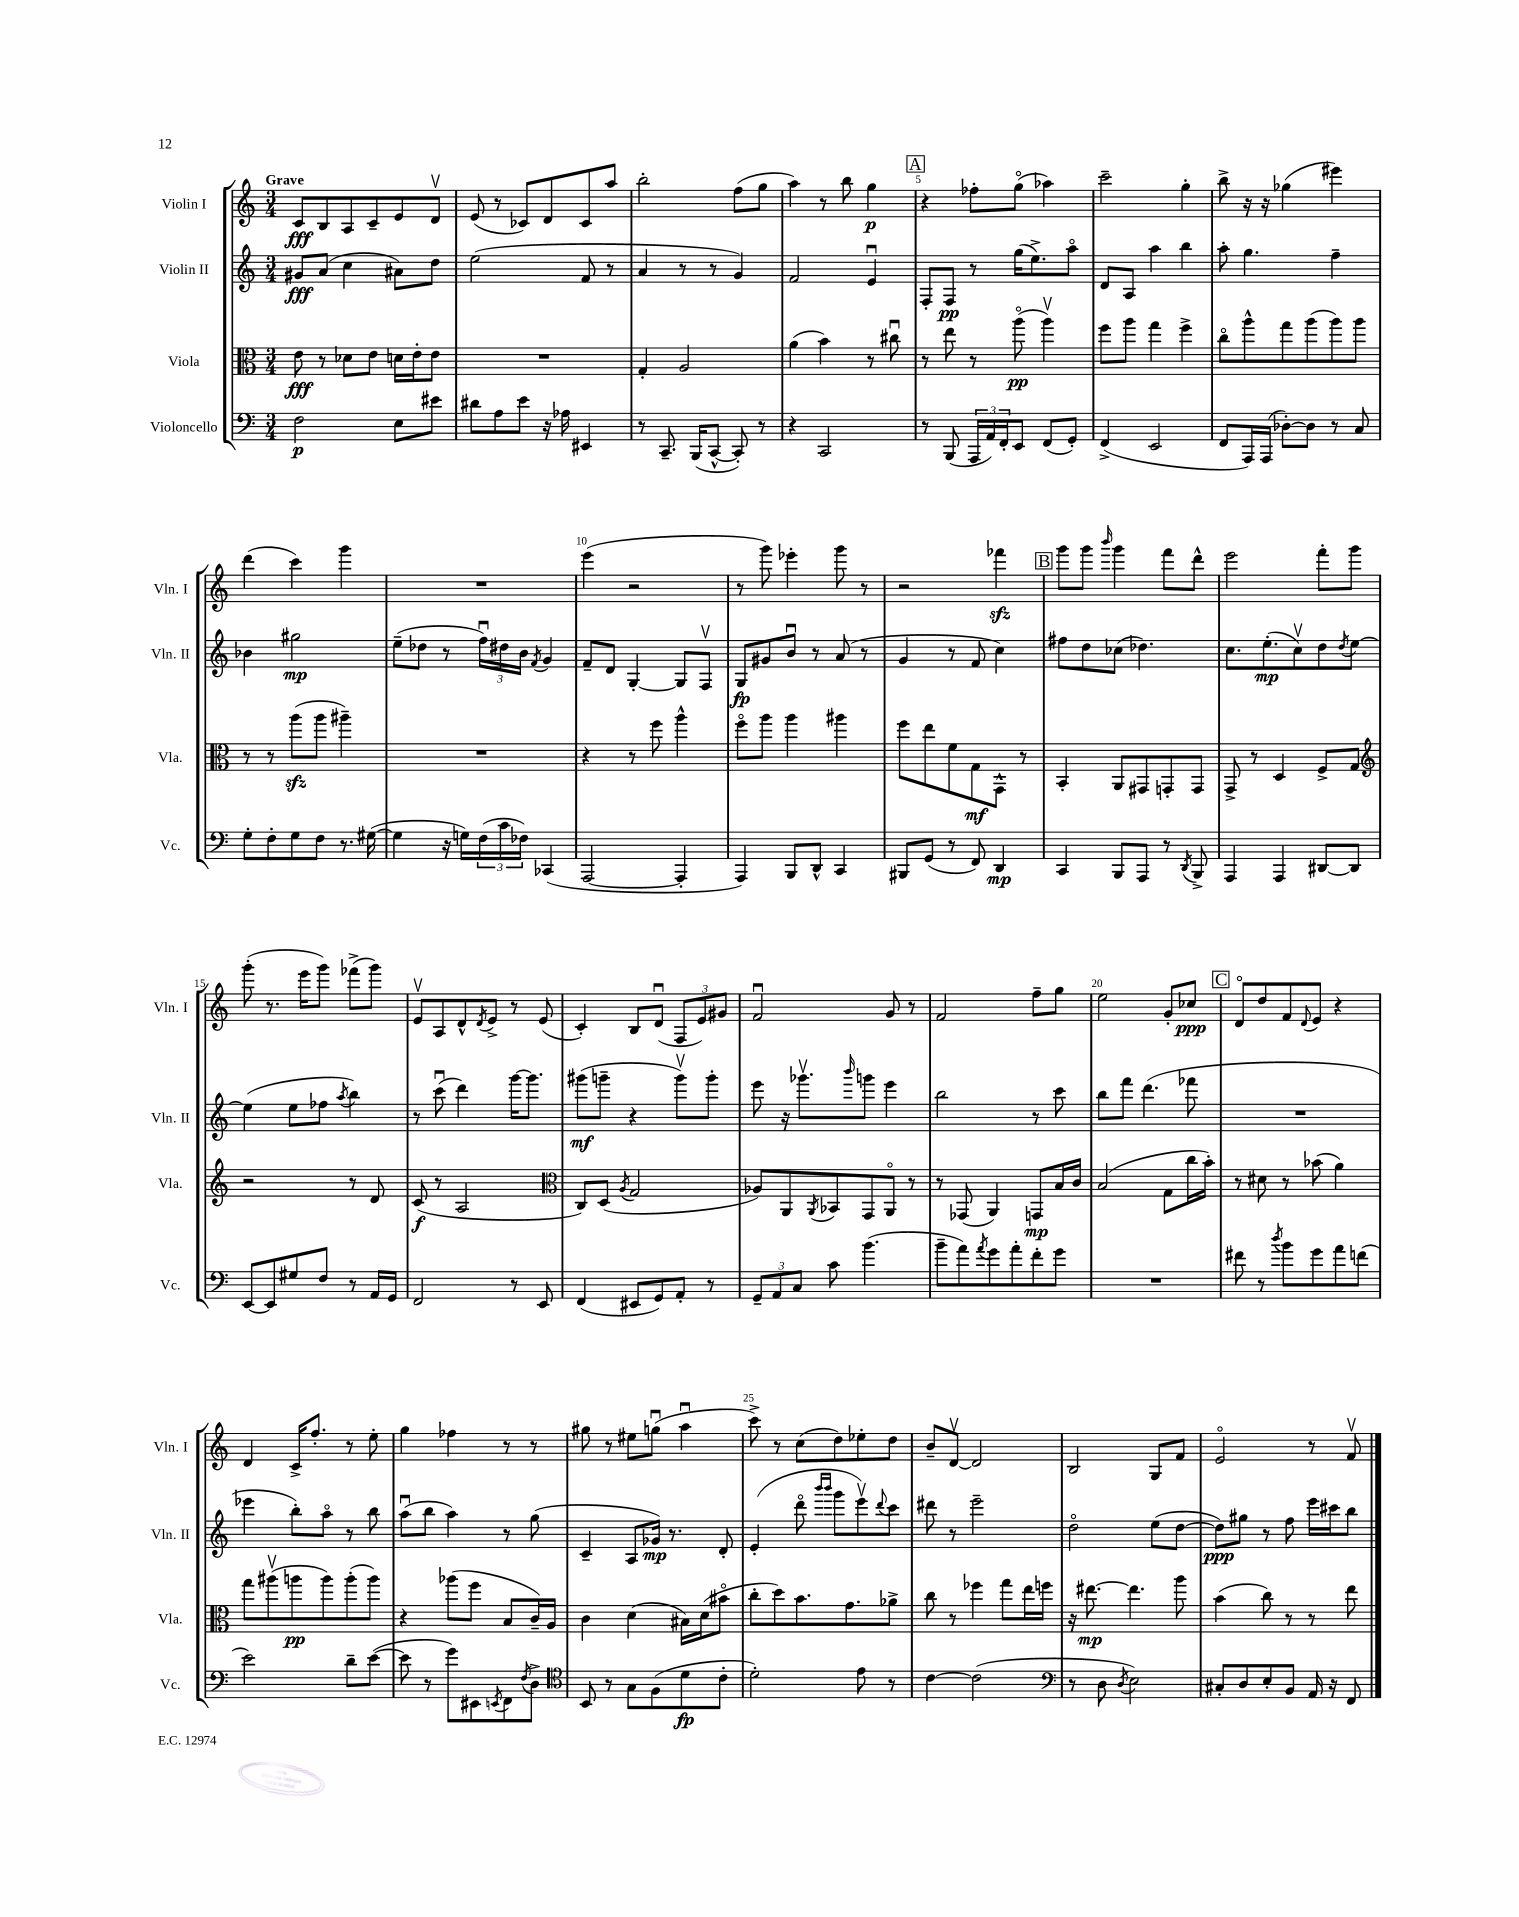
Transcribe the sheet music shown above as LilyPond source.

<<
\new StaffGroup <<
\new Staff = "s0" \with { instrumentName = "Violin I" shortInstrumentName = "Vln. I" } {
    \clef treble \key c \major \numericTimeSignature \time 3/4 \tempo "Grave"
    c'8\fff b8 a8 c'8-- e'8 d'8\upbow |
    e'8( r8 ces'8) d'8 ces'8 a''8 |
    b''2-. f''8( g''8 |
    a''4) r8 b''8 g''4\p |
    \mark \markup { \box "A" } r4 fes''8-. g''8\flageolet( aes''4) |
    c'''2-- g''4-. |
    b''8-> r16 r16 ges''4( eis'''4) |
    d'''4( c'''4) g'''4 |
    R2. |
    e'''4( r2 |
    r8 g'''8) ees'''4-. g'''8 r8 |
    r2 fes'''4\sfz |
    \mark \markup { \box "B" } g'''8 g'''8 \grace { b'''16 } g'''4 f'''8 d'''8-^ |
    e'''2 f'''8-. g'''8 |
    g'''8-.( r8. e'''16 g'''8) fes'''8->( g'''8) |
    e'8\upbow a8 d'8-^ \acciaccatura { d'8 } e'8-> r8 e'8( |
    c'4-.) b8 d'8\downbow( \tuplet 3/2 { f8 e'8) gis'8 } |
    f'2\downbow g'8 r8 |
    f'2 f''8-- g''8 |
    e''2 g'8-. ces''8\ppp |
    \mark \markup { \box "C" } d'8\flageolet d''8 f'8 \appoggiatura { d'8 } e'8 r4 |
    d'4 c'16-> f''8.-. r8 e''8-. |
    g''4 fes''4 r8 r8 |
    gis''8 r8 eis''8 g''8\downbow( a''4\downbow |
    c'''8->) r8 c''8( d''8) ees''8-. d''8 |
    b'8-- d'8~\upbow d'2 |
    b2 g8 f'8 |
    e'2\flageolet r8 f'8\upbow \bar "|." |
}
\new Staff = "s1" \with { instrumentName = "Violin II" shortInstrumentName = "Vln. II" } {
    \clef treble \key c \major \numericTimeSignature \time 3/4
    gis'8\fff a'8( c''4 ais'8) d''8 |
    e''2( f'8 r8 |
    a'4 r8 r8 g'4) |
    f'2 e'4\downbow |
    \mark \markup { \box "A" } f8-. f8\pp r8 g''16( e''8.->) a''8\flageolet |
    d'8 a8 a''4 b''4 |
    a''8-. g''4. f''4-- |
    bes'4 gis''2\mp |
    e''8--( des''8 r8 \tuplet 3/2 { f''16\downbow) dis''16 b'16 } \acciaccatura { f'8 } g'4 |
    f'8-- d'8 g4~-. g8 f8\upbow |
    g8\fp gis'8 b'8\downbow r8 a'8( r8 |
    g'4 r8 f'8 c''4) |
    \mark \markup { \box "B" } fis''8 d''8 ces''8( des''4.) |
    c''8. e''8.-.\mp( c''8\upbow) d''8 \acciaccatura { d''8 } e''8~ |
    e''4( e''8 fes''8 \acciaccatura { a''8 } b''4) |
    r8 c'''8\downbow( d'''4) g'''16~ g'''8. |
    gis'''8\mf( g'''8-- r4 g'''8\upbow) g'''8-. |
    e'''8 r16 ges'''8.\upbow \grace { b'''16 } g'''8 e'''4 |
    b''2 r8 c'''8 |
    b''8 f'''8 d'''4.( fes'''8 |
    \mark \markup { \box "C" } R2. |
    ees'''4 b''8-.) a''8\flageolet r8 b''8 |
    a''8\downbow( b''8 a''4) r8 g''8( |
    c'4-- a8 ges'16\mp) r8. d'8-. |
    e'4-.( d'''8\flageolet \grace { b'''16 b'''16 } g'''8 e'''8\upbow) \appoggiatura { d'''8 } c'''8 |
    dis'''8 r8 e'''2-- |
    d''2\flageolet e''8( d''8~ |
    d''8\ppp) gis''8 r8 f''8 e'''16 cis'''16 b''8 \bar "|." |
}
\new Staff = "s2" \with { instrumentName = "Viola" shortInstrumentName = "Vla." } {
    \clef alto \key c \major \numericTimeSignature \time 3/4
    e'8\fff r8 des'8 e'8 d'16 e'16-. e'8 |
    R2. |
    g4-. a2 |
    a'4( b'4) r8 cis''8\downbow |
    \mark \markup { \box "A" } r8 e''8 r8 a''8\flageolet\pp( a''4\upbow) |
    f''8 a''8 g''4 f''4-> |
    c''8\flageolet a''8-^ g''8 a''8( a''8) a''8 |
    r8 r8 a''8\sfz( a''8 ais''4--) |
    R2. |
    r4 r8 f''8 a''4-^ |
    f''8\flageolet a''8 a''4 ais''4 |
    f''8 e''8 f'8 g8\mf g,8-^ r8 |
    \mark \markup { \box "B" } b,4-. a,8 gis,8 g,8-. g,8 |
    g,8-> r8 d4 f8-> g8 |
    \clef treble r2 r8 d'8 |
    c'8\f( r8 a2 |
    \clef alto c8) d8( \acciaccatura { a8 } g2 |
    aes8) a,8 \acciaccatura { a,8 } bes,8 g,8 a,8\flageolet r8 |
    r8 ges,8( a,4) g,8\mp b16 c'16 |
    b2( g8 c''16 b'16-.) |
    \mark \markup { \box "C" } r8 dis'8 r8 bes'8( a'4) |
    g''8 ais''8\upbow( a''8\pp a''8) a''8-.( a''8) |
    r4 aes''8( f''8 b8 c'16--) a16 |
    c'4 d'4( bis16) d'16( bis'8\flageolet |
    c''8-. d''8) b'8. g'8. aes'8-> |
    c''8 r8 fes''4 g''8 e''16 f''16 |
    r16 eis''8.~\mp eis''4. a''8 |
    b'4( c''8) r8 r8 e''8 \bar "|." |
}
\new Staff = "s3" \with { instrumentName = "Violoncello" shortInstrumentName = "Vc." } {
    \clef bass \key c \major \numericTimeSignature \time 3/4
    f2\p e8 eis'8 |
    dis'8 a8 e'8 r16 aes16 eis,4 |
    r8 c,8.-- b,,16( c,8~-^ c,8-.) r8 |
    r4 c,2 |
    \mark \markup { \box "A" } r8 b,,8( \tuplet 3/2 { a,,16 a,16) f,16-. } e,8 f,8( g,8-.) |
    f,4->( e,2 |
    f,8 a,,16) a,,16( des8~-.) des8 r8 c8 |
    g8-. f8-. g8 f8 r8. gis16~( |
    gis4 r16 g16) \tuplet 3/2 { f16( c'16 fes16) } ces,4( |
    a,,2~ a,,4-. |
    a,,4) b,,8 d,8-^ c,4 |
    bis,,8 g,8( r8 f,8) d,4\mp |
    \mark \markup { \box "B" } c,4 b,,8 a,,8 r8 \acciaccatura { d,8 } b,,8-> |
    a,,4 a,,4 dis,8~ dis,8 |
    e,8~ e,8 gis8 f8 r8 a,16 g,16 |
    f,2 r8 e,8 |
    f,4( eis,8 g,8) a,8-. r8 |
    \tuplet 3/2 { g,8-- a,8 c8 } c'8 b'4.( |
    b'8-- a'8) \acciaccatura { a'8 } g'8 a'8-. f'8-. g'8 |
    R2. |
    \mark \markup { \box "C" } fis'8 r8 \acciaccatura { d''8 } b'8 g'8 a'8 f'8( |
    e'2) d'8-- e'8~( |
    e'8 r8 g'8) eis,8 \acciaccatura { e,8 } f,8 \acciaccatura { f8 } d8-> |
    \clef tenor b,8 r8 g8 f8( d'8\fp c'8-. |
    d'2-.) e'8 r8 |
    c'4~ c'2( |
    \clef bass r8 d8 \acciaccatura { d8 } e2) |
    cis8-. d8 e8-. b,8 a,16 r16 f,8 \bar "|." |
}
>>
>>
\layout { \context { \Score \override BarNumber.break-visibility = ##(#f #t #t) barNumberVisibility = #(every-nth-bar-number-visible 5) } }
